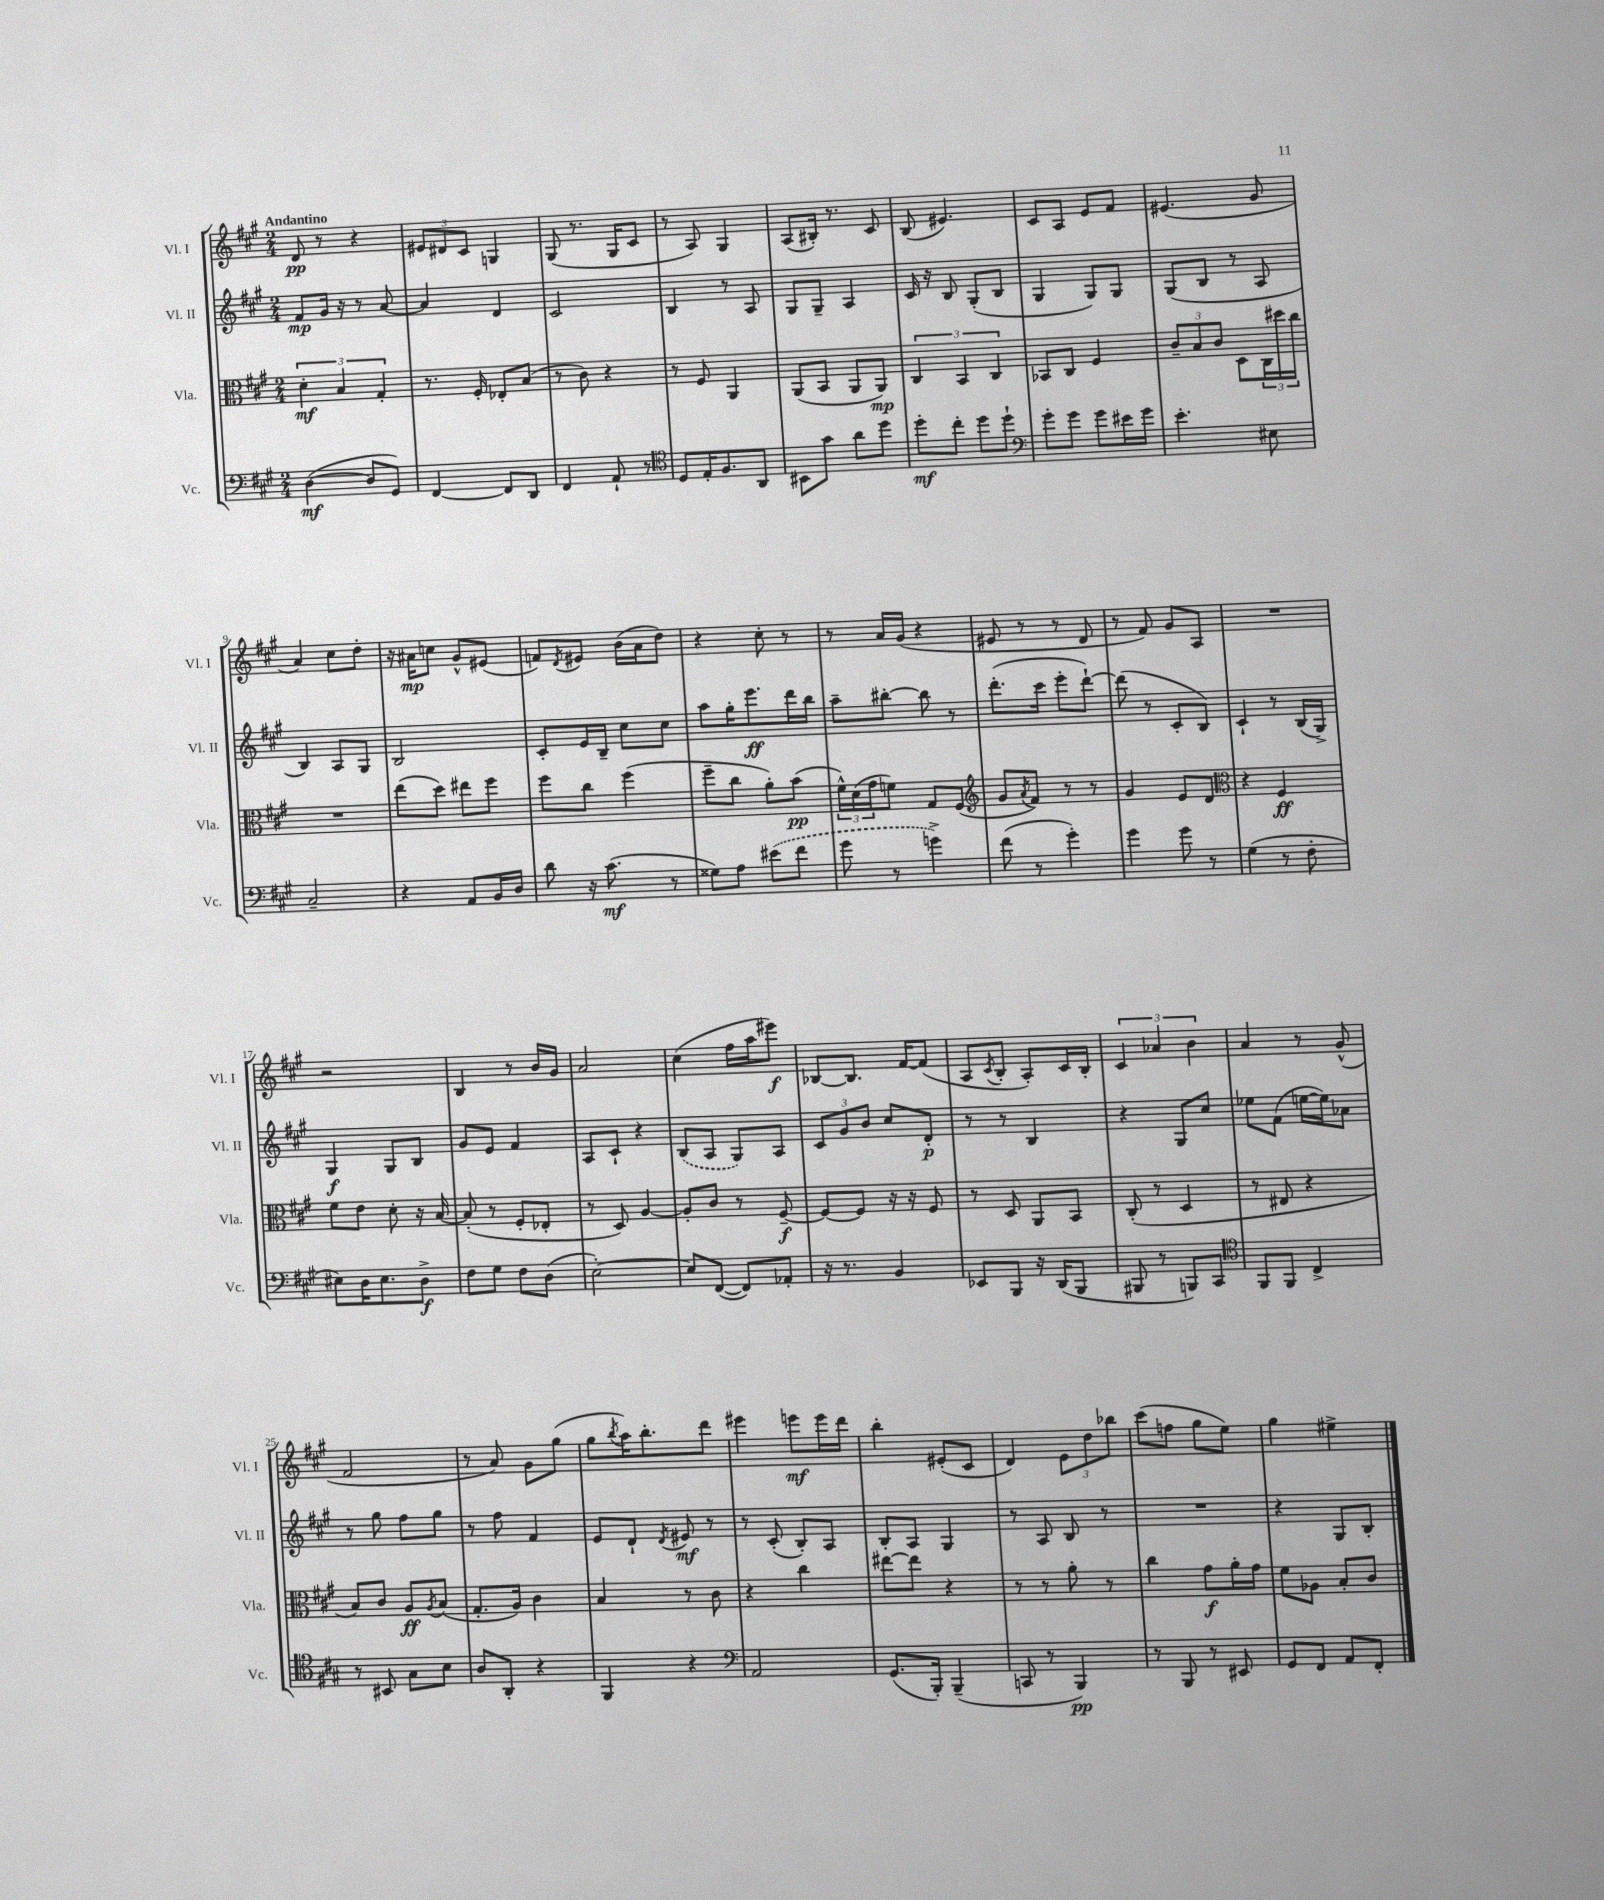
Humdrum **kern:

**kern	**dynam	**kern	**dynam	**kern	**dynam	**kern	**dynam
*part4	*part4	*part3	*part3	*part2	*part2	*part1	*part1
*staff4	*staff4	*staff3	*staff3	*staff2	*staff2	*staff1	*staff1
*I"Vc.	*	*I"Vla.	*	*I"Vl. II	*	*I"Vl. I	*
*I'Vc.	*	*I'Vla.	*	*I'Vl. II	*	*I'Vl. I	*
*clefF4	*	*clefC3	*	*clefG2	*	*clefG2	*
*k[f#c#g#]	*	*k[f#c#g#]	*	*k[f#c#g#]	*	*k[f#c#g#]	*
*M2/4	*	*M2/4	*	*M2/4	*	*M2/4	*
=1	=1	=1	=1	=1	=1	=1	=1
!	!	!	!	!	!	!LO:TX:a:B:t=Andantino	!
([4D\	mf	6d'\	mf	8f#/L	mp	8d/	pp
.	.	.	.	16g#/Jk	.	8r	.
.	.	6B/	.	.	.	.	.
.	.	.	.	16r	.	.	.
8D/L]	.	.	.	8r	.	4r	.
.	.	6G#'/	.	.	.	.	.
8GG#/J)	.	.	.	[8a/	.	.	.
=2	=2	=2	=2	=2	=2	=2	=2
[4FF#/	.	8.r	.	4a/]	.	12e#X/L	.
.	.	.	.	.	.	12d#X/	.
.	.	.	.	.	.	12c#/J	.
.	.	16F#'/	.	.	.	.	.
8FF#/L]	.	8E-X'/L	.	4d/	.	4Gn/	.
8DD/J	.	(8B/J	.	.	.	.	.
=3	=3	=3	=3	=3	=3	=3	=3
4FF#/	.	8r	.	2c#/	.	(8G#/	.
.	.	8c#\)	.	.	.	8.r	.
8AA`/	.	4r	.	.	.	.	.
.	.	.	.	.	.	16G#/KL	.
8r	.	.	.	.	.	8c#/J	.
=4	=4	=4	=4	=4	=4	=4	=4
*clefC4	*	*	*	*	*	*	*
8D/L	.	8r	.	4B/	.	8r	.
16E'/K	.	8F#/	.	.	.	8A/)	.
8.F#/	.	.	.	.	.	.	.
.	.	4AA/	.	8r	.	4G#/	.
8AA/J	.	.	.	8A/	.	.	.
=5	=5	=5	=5	=5	=5	=5	=5
8BB#X\L	.	(8AA/L	.	8G#/L	.	(8A/L	.
8g#\J	.	8BB/J	.	8G#~/J	.	16B#X'/Jk)	.
.	.	.	.	.	.	8.r	.
8a\L	.	8AA/L	.	4A/	.	.	.
8dd\J	.	8AA/J)	mp	.	.	8c#/	.
=6	=6	=6	=6	=6	=6	=6	=6
8dd'\L	mf	6C#/	.	16c#/	.	(8B/	.
.	.	.	.	16r	.	.	.
8cc#'\J	.	.	.	8B/	.	4.e#X/)	.
.	.	6BB/	.	.	.	.	.
8dd\L	.	.	.	(8G#'/L	.	.	.
.	.	6C#/	.	.	.	.	.
8dd`\J	.	.	.	8B/J	.	.	.
=7	=7	=7	=7	=7	=7	=7	=7
*clefF4	*	*	*	*	*	*	*
8g#'\L	.	8BB-X/L	.	4G#/	.	8c#/L	.
8g#\J	.	8C#/J	.	.	.	8A/J	.
8g#\L	.	4F#/	.	8G#/L)	.	8e/L	.
16e#X\L	.	.	.	8G#/J	.	8f#/J	.
16g#\JJ	.	.	.	.	.	.	.
=8	=8	=8	=8	=8	=8	=8	=8
4.e'\	.	12c#~/L	.	(8G#/L	.	(4.e#X/	.
.	.	12B/	.	.	.	.	.
.	.	.	.	8B/J	.	.	.
.	.	12c#/J	.	.	.	.	.
.	.	8D\L	.	8r	.	.	.
8E#X\	.	24C#\L	.	8A/	.	8g#/	.
.	.	24dd#X\	.	.	.	.	.
.	.	24cc#\JJ	.	.	.	.	.
!!LO:LB:g=z
=9	=9	=9	=9	=9	=9	=9	=9
2C#~/	.	2r	.	4B/)	.	4a/)	.
.	.	.	.	8A/L	.	8cc#\L	.
.	.	.	.	8G#/J	.	8dd'\J	.
=10	=10	=10	=10	=10	=10	=10	=10
4r	.	(8ee\L	.	2B/	.	16r	.
.	.	.	.	.	.	16a#X\KL	mp
.	.	8dd\J)	.	.	.	8ccn\J	.
8AA/L	.	8ee#X\L	.	.	.	8g#^^/L	.
16BB/L	.	8ff#\J	.	.	.	(8e#X/J	.
16D/JJ	.	.	.	.	.	.	.
=11	=11	=11	=11	=11	=11	=11	=11
8d\	.	8ff#\L	.	8c#'/L	.	8fn/L)	.
.	.	.	.	.	.	8qd/	.
16r	.	8cc#\J	.	16e/L	.	8e#X/J	.
(8.c#\	mf	.	.	16B~/JJ	.	.	.
.	.	(4ff#\	.	8cc#\L	.	(16b\LL	.
.	.	.	.	.	.	16a\J	.
8r	.	.	.	8cc#\J	.	8dd\J)	.
=12	=12	=12	=12	=12	=12	=12	=12
8G##X\L)	.	8ff#~\L	.	8aa\L	.	4r	.
8A\J	.	8cc#\J	.	16gg#'\K	.	.	.
.	.	.	.	8.eee\	ff	.	.
(8e#X\L	.	8a'\L)	.	.	.	8cc#'\	.
8f#\J	.	(8b\J	pp	16ddd\L	.	8r	.
.	.	.	.	16bb\JJ	.	.	.
=13	=13	=13	=13	=13	=13	=13	=13
8g#\	.	24f#^^\LL)	.	8aa~\L	.	8r	.
.	.	(24d\	.	.	.	.	.
.	.	24g#\J	.	.	.	.	.
8r	.	8fn\J)	.	[8bb#X'\J	.	16a/LL	.
.	.	.	.	.	.	(16g#/JJ	.
4gn^\)	.	8G#/L	.	8bb#\]	.	4r	.
.	.	(8F#/J	.	8r	.	.	.
=14	=14	=14	=14	=14	=14	=14	=14
*	*	*clefG2	*	*	*	*	*
(8f#\	.	8g#/L	.	(8.ddd'\L	.	8e#X/	.
.	.	8qa/	.	.	.	.	.
8r	.	8f#/J)	.	.	.	8r	.
.	.	.	.	16ccc#\Jk	.	.	.
4g#'\)	.	8r	.	8eee'\L	.	8r	.
.	.	8r	.	[8ddd`\J)	.	8d/	.
=15	=15	=15	=15	=15	=15	=15	=15
4g#\	.	4g#/	.	(8ddd\]	.	8r	.
.	.	.	.	8r	.	8f#/)	.
8g#\	.	8e/L	.	8c#'/L	.	8g#/L	.
8r	.	8d/J	.	8B/J)	.	8A/J	.
=16	=16	=16	=16	=16	=16	=16	=16
*	*	*clefC3	*	*	*	*	*
(4G#\	.	4r	.	4c#`/	.	2r	.
8r	.	4F#/	ff	8r	.	.	.
8F#'\	.	.	.	(16B/LL	.	.	.
.	.	.	.	16G#^/JJ)	.	.	.
!!LO:LB:g=z
=17	=17	=17	=17	=17	=17	=17	=17
8E#X\L)	.	8f#\L	.	4G#/	f	2r	.
16D\K	.	8e\J	.	.	.	.	.
8.E#\	.	.	.	.	.	.	.
.	.	8d'\	.	8G#/L	.	.	.
8D^\J	f	16r	.	8B/J	.	.	.
.	.	[16B/	.	.	.	.	.
=18	=18	=18	=18	=18	=18	=18	=18
8F#\L	.	(8B'/]	.	8g#/L	.	4B/	.
8G#\J	.	8r	.	8e/J	.	.	.
8F#\L	.	8F#'/L	.	4f#/	.	8r	.
(8D\J	.	8E-X'/J	.	.	.	16b/LL	.
.	.	.	.	.	.	16g#/JJ	.
=19	=19	=19	=19	=19	=19	=19	=19
[2E'\)	.	8r	.	8A/L	.	2a/	.
.	.	8D/)	.	8c#`/J	.	.	.
.	.	[4A/	.	4r	.	.	.
=20	=20	=20	=20	=20	=20	=20	=20
8E/L]	.	8A'/L]	.	(8B/L	.	(4cc#\	.
([8FF#/J	.	8c#/J	.	8A/J	.	.	.
8FF#/L])	.	8r	.	8G#/L)	.	16ff#\LL	.
.	.	.	.	.	.	16aa\J	.
8AA-X'/J	.	[8F#~/	f	8A/J	.	8eee#X\J)	f
=21	=21	=21	=21	=21	=21	=21	=21
16r	.	8F#/L_	.	12c#/L	.	[8B-X/L	.
8.r	.	.	.	.	.	.	.
.	.	.	.	12g#/	.	.	.
.	.	8F#/J]	.	.	.	8.B-/J]	.
.	.	.	.	12b/J	.	.	.
4BB/	.	16r	.	8cc#/L	.	.	.
.	.	16r	.	.	.	[16f#/KL	.
.	.	8F#/	.	8d'/J	p	(8f#/J]	.
=22	=22	=22	=22	=22	=22	=22	=22
8EE-X/L	.	8r	.	8r	.	8A/L	.
.	.	.	.	.	.	8qc#/	.
8BBB/J	.	8D/	.	8r	.	8B'/J	.
16r	.	8AA/L	.	4B/	.	8A'/L)	.
(16DD/KL	.	.	.	.	.	.	.
8BBB/J	.	8BB/J	.	.	.	16c#/L	.
.	.	.	.	.	.	16B'/JJ	.
=23	=23	=23	=23	=23	=23	=23	=23
8BBB#X/	.	(8C#'/	.	4r	.	6c#/	.
8r	.	8r	.	.	.	.	.
.	.	.	.	.	.	6a-X/	.
8BBBn/L)	.	4D/	.	8G#/L	.	.	.
.	.	.	.	.	.	6b\	.
8CC#/J	.	.	.	8cc#/J	.	.	.
=24	=24	=24	=24	=24	=24	=24	=24
*clefC4	*	*	*	*	*	*	*
8FF#/L	.	8r	.	8ee-X\L	.	4a/	.
8FF#/J	.	8E#X/	.	(8f#\J	.	.	.
4C#^/	.	4r	.	[16een\LL	.	8r	.
.	.	.	.	16ee\J])	.	.	.
.	.	.	.	8a-X\J	.	(8g#^^/	.
!!LO:LB:g=z
=25	=25	=25	=25	=25	=25	=25	=25
8r	.	8B/L)	.	8r	.	2f#/	.
8BB#X/	.	8c#/J	.	8gg#\	.	.	.
8G#\L	.	8A/L	ff	8ff#\L	.	.	.
.	.	8qA/	.	.	.	.	.
8B\J	.	(8B/J	.	8gg#\J	.	.	.
=26	=26	=26	=26	=26	=26	=26	=26
8A/L	.	8.G#'/L	.	8r	.	8r	.
8AA'/J	.	.	.	8ff#\	.	8a/)	.
.	.	16A/Jk)	.	.	.	.	.
4r	.	4c#\	.	4f#/	.	8g#\L	.
.	.	.	.	.	.	(8gg#\J	.
=27	=27	=27	=27	=27	=27	=27	=27
4FF#/	.	4B/	.	8e/L	.	8gg#\L	.
.	.	.	.	.	.	8qbb/	.
.	.	.	.	8d`/J	.	16aa\K)	.
.	.	.	.	.	.	8.bb'\	.
.	.	.	.	8qd/	.	.	.
4r	.	8r	.	8e#X/	mf	.	.
.	.	8c#\	.	8r	.	8ddd\J	.
=28	=28	=28	=28	=28	=28	=28	=28
*clefF4	*	*	*	*	*	*	*
2AA/	.	4r	.	8r	.	4eee#X\	.
.	.	.	.	(8c#'/	.	.	.
.	.	4cc#\	.	8B'/L)	.	8eeen\L	mf
.	.	.	.	8A/J	.	16eee\L	.
.	.	.	.	.	.	16ddd\JJ	.
=29	=29	=29	=29	=29	=29	=29	=29
(8.GG#/L	.	[8ee#X\L	.	8B'/L	.	4bb'\	.
.	.	8ee#\J]	.	8A/J	.	.	.
16BBB'/Jk)	.	.	.	.	.	.	.
(4BBB~/	.	4r	.	4G#/	.	(8e#X'/L	.
.	.	.	.	.	.	8c#/J	.
=30	=30	=30	=30	=30	=30	=30	=30
8CCn/	.	8r	.	8r	.	4d/)	.
8r	.	8r	.	8A/	.	.	.
4BBB/)	pp	8a'\	.	8B/	.	12e\L	.
.	.	.	.	.	.	12dd\	.
.	.	8r	.	8r	.	.	.
.	.	.	.	.	.	12bb-X\J	.
=31	=31	=31	=31	=31	=31	=31	=31
8r	.	4cc#\	.	2r	.	(8ccc#\L	.
8BBB/	.	.	.	.	.	8ffn\J	.
8r	.	8g#\L	f	.	.	8gg#\L	.
8EE#X/	.	16a'\L	.	.	.	8ee\J)	.
.	.	16g#\JJ	.	.	.	.	.
=32	=32	=32	=32	=32	=32	=32	=32
8GG#/L	.	8f#\L	.	4r	.	4gg#\	.
8FF#/J	.	8A-X\J	.	.	.	.	.
8AA/L	.	8B'/L	.	8G#/L	.	4ee#X^\	.
8FF#'/J	.	8c#/J	.	8B'/J	.	.	.
==	==	==	==	==	==	==	==
*-	*-	*-	*-	*-	*-	*-	*-
